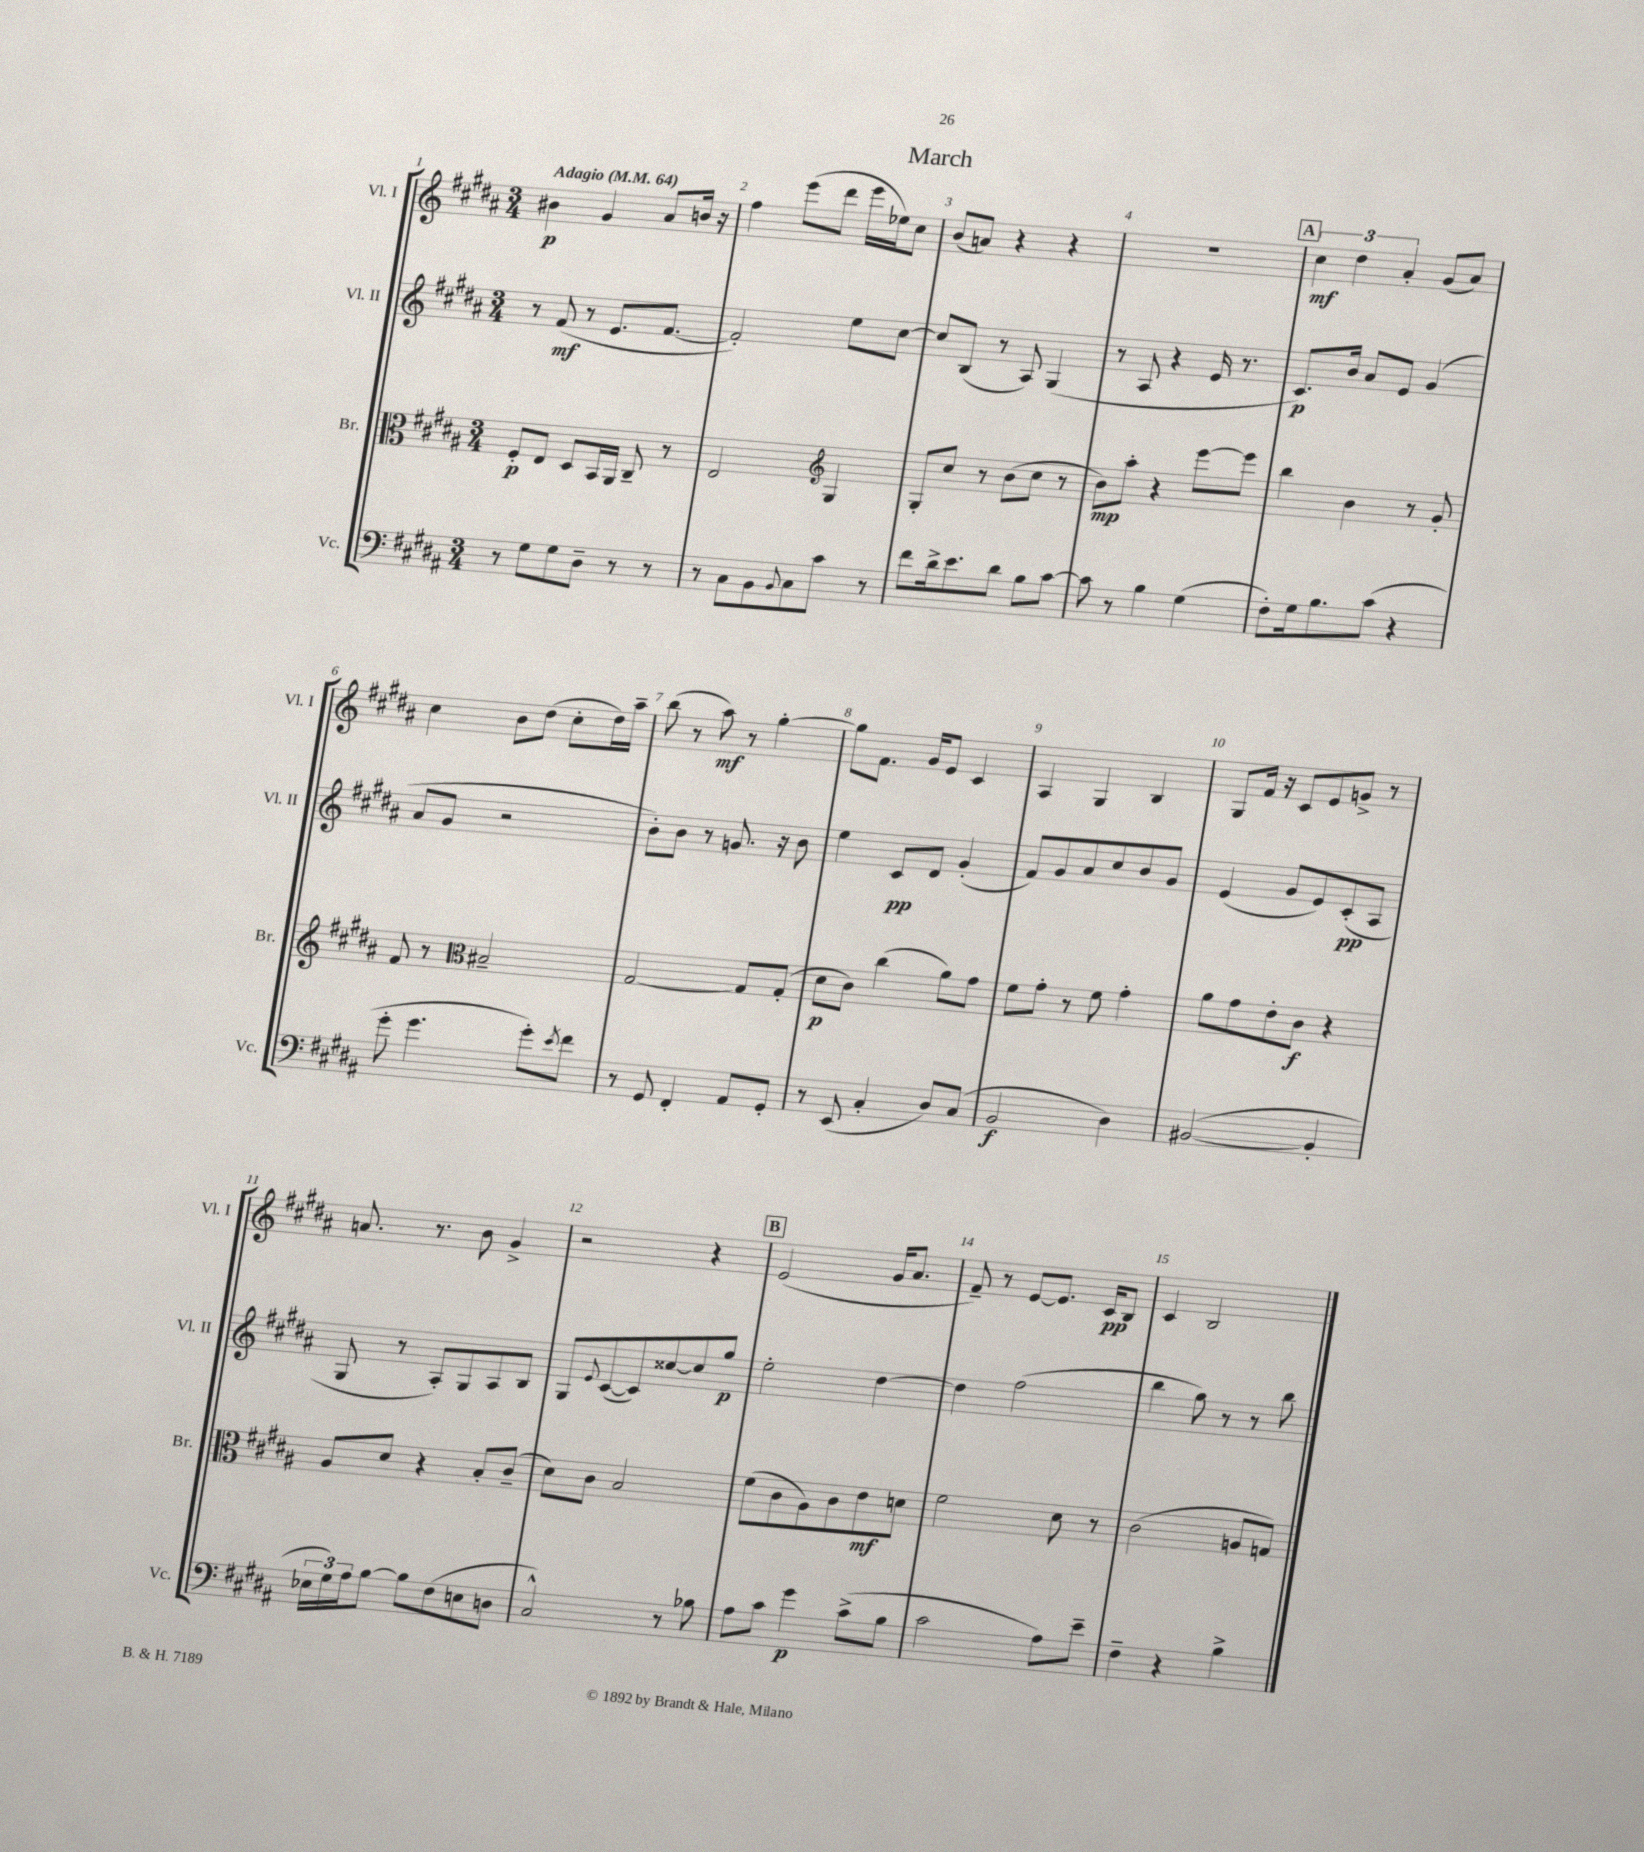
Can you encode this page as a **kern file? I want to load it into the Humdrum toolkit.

**kern	**kern	**kern	**kern
*staff4	*staff3	*staff2	*staff1
*clefF4	*clefC3	*clefG2	*clefG2
*k[f#c#g#d#a#]	*k[f#c#g#d#a#]	*k[f#c#g#d#a#]	*k[f#c#g#d#a#]
*M3/4	*M3/4	*M3/4	*M3/4
*MM64	*MM64	*MM64	*MM64
8r	8F#'/L	8r	4b#\
8G#\L	8E/J	(8f#/	.
8G#\	8D#/L	8r	4g#/
8D#~\J	16BB/L	8.e/L	.
.	16AA#/JJ	.	.
8r	8C#~/	.	8a#/L
.	.	[8.f#/J	.
8r	8r	.	16b/Jk
.	.	.	16r
=	=	=	=
8r	2E/	2f#'/])	4ff#\
8C#\L	.	.	.
8BB\	.	.	(8eee\L
8qqBB/	.	.	.
8C#\	.	.	8ddd#\J
*	*clefG2	*	*
8c#\J	4G#/	8ee\L	16eee\LL
.	.	.	16ee-\J)
8r	.	[8cc#\J	8cc#\J
=	=	=	=
8f#\L	8G#'/L	8cc#/]L	(8b/L
16d#^\k	8cc#/J	(8B/J	8a/J)
8.e\	.	.	.
.	8r	8r	4r
8d#\J	(8b\L	8A#/)	.
8B\L	8cc#\J	(4G#/	4r
[8c#\J	8r	.	.
=	=	=	=
8c#\]	8b\L)	8r	2.r
8r	8aa#'\J	8A#/	.
4B\	4r	4r	.
(4G#\	[8eee\L	16e/	.
.	.	8.r	.
.	8eee\]J	.	.
=	=	=	=
8F#'\L)	4bb\	8.c#/L)	6cc#\
16G#\k	.	.	.
.	.	.	6dd#\
8.B\	.	16b/Jk	.
.	4b\	8a#/L	.
.	.	.	6a#'/
(8c#\J	.	8e/J	.
4r	8r	(4g#/	(8g#/L
.	8g#'/	.	8a#/J)
=	=	=	=
8g#'\	8f#/	8a#/L	4cc#\
4.g#\	8r	8g#/J	.
*	*clefC3	*	*
.	2B#~/	2r	8b\L
.	.	.	(8dd#\J
8g#'\L)	.	.	8cc#'\L
8qe/	.	.	.
8f#\J	.	.	16dd#\L)
.	.	.	16aa#~\JJ
=	=	=	=
8r	[2G#/	8b'\L)	(8bb\
8GG#/	.	8b\J	8r
4FF#'/	.	8r	8aa#\)
.	.	8.g/	8r
8AA#/L	8G#/]L	.	[4gg#'\
.	.	16r	.
8GG#'/J	(8G#'/J	8b\	.
=	=	=	=
8r	8d#\L	4ee\	8gg#\]L
(8EE/	8c#\J)	.	8.f#\J
4C#'/	(4cc#\	8c#/L	.
.	.	.	16g#/LK
.	.	8d#/J	8e/J
8D#/L)	8a#\L)	(4g#'/	4c#/
(8C#/J	8g#\J	.	.
=	=	=	=
2BB/	8f#\L	8f#/L)	4A#/
.	8g#'\J	8g#/	.
.	8r	8a#/	4G#/
.	8f#\	8cc#/	.
4D#\)	4g#'\	8b/	4B/
.	.	8g#/J	.
=	=	=	=
([2BB#/	8a#\L	(4e/	8G#/L
.	8g#\	.	16f#/Jk
.	.	.	16r
.	8e'\	8g#/L	8c#/L
.	8c#\J	8e/)	8e/
4BB#'/]	4r	(8c#'/	8g^/J
.	.	8A#/J	8r
=	=	=	=
24E-\LL	8A#/L	8G#/	8.a/
24G#\)	.	.	.
24A#\J	.	.	.
[8B\J	8d#/J	8r	.
.	.	.	8.r
8B\]L	4r	8A#'/L)	.
(8F#\	.	8G#/	8b\
8E\	8B'/L	8A#/	4g#^/
8D\J	(8c#~/J	8B/J	.
=	=	=	=
2C#^^/)	8d#\L)	8G#/L	2r
.	.	8qqe/	.
.	8c#\J	([8c#/	.
.	2B/	8c#/])	.
.	.	[8cc##/	.
8r	.	8cc##/]	4r
8B-\	.	8gg#/J	.
=	=	=	=
8A#\L	(8f#\L	2ee'\	(2e/
8c#\J	8c#\	.	.
4g#\	8A#\)	.	.
.	8c#\	.	.
(8c#^\L	8e\	[4dd#\	16g#/LK
.	.	.	8.a#/J
8B\J	8d\J	.	.
=	=	=	=
2c#\	2f#\	4dd#\]	8f#~/)
.	.	.	8r
.	.	(2ff#\	[8e/L
.	.	.	8.e/]J
8A#\L)	8d#\	.	.
.	.	.	16c#/LK
8e~\J	8r	.	8B/J
=	=	=	=
4F#~\	(2c#\	4bb\	4c#/
4r	.	8gg#\)	2B/
.	.	8r	.
4B^\	8A/L	8r	.
.	8G/J)	8bb\	.
==	==	==	==
*-	*-	*-	*-
